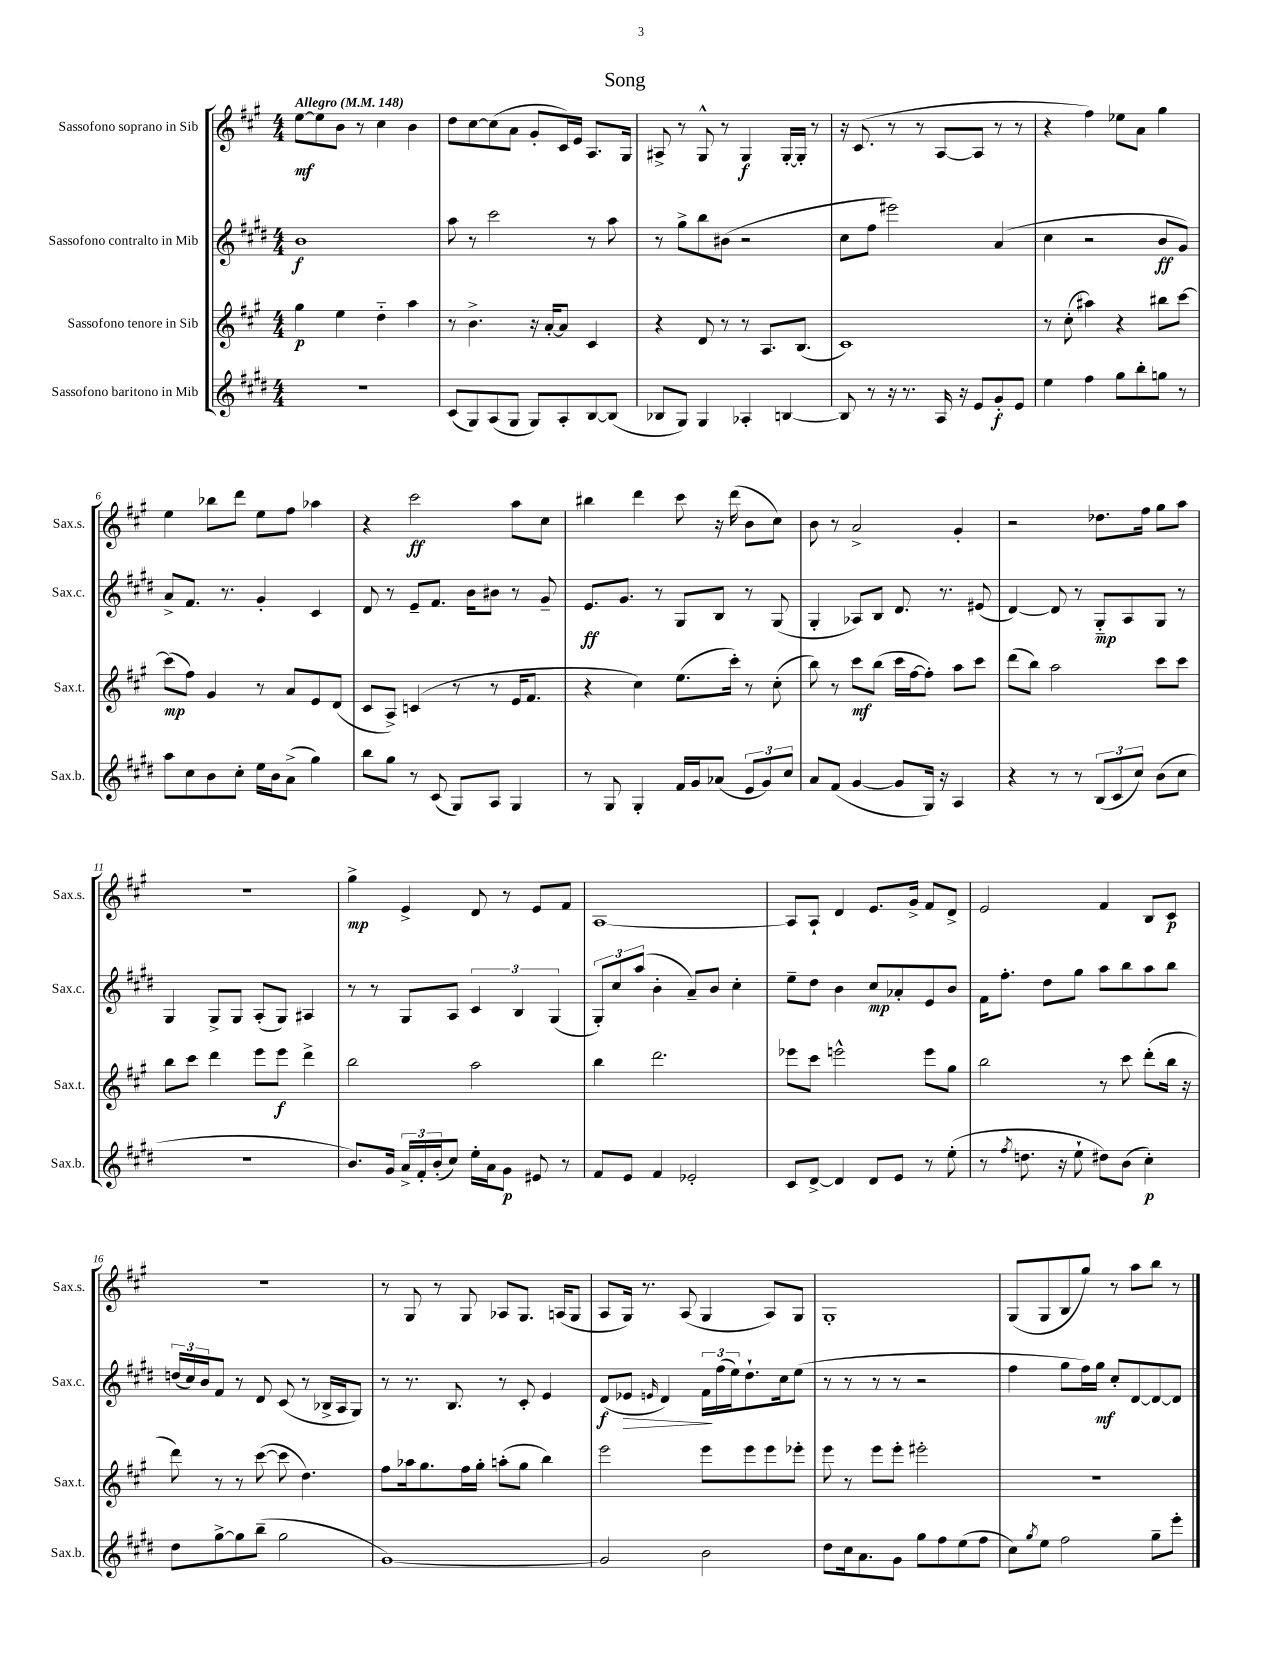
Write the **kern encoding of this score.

**kern	**dynam	**kern	**dynam	**kern	**dynam	**kern	**dynam
*part4	*part4	*part3	*part3	*part2	*part2	*part1	*part1
*staff4	*staff4	*staff3	*staff3	*staff2	*staff2	*staff1	*staff1
*I"Sassofono baritono in Mib	*	*I"Sassofono tenore in Sib	*	*I"Sassofono contralto in Mib	*	*I"Sassofono soprano in Sib	*
*I'Sax.b.	*	*I'Sax.t.	*	*I'Sax.c.	*	*I'Sax.s.	*
*clefG2	*	*clefG2	*	*clefG2	*	*clefG2	*
*k[f#c#g#d#]	*	*k[f#c#g#]	*	*k[f#c#g#d#]	*	*k[f#c#g#]	*
*M4/4	*	*M4/4	*	*M4/4	*	*M4/4	*
*MM148	*	*MM148	*	*MM148	*	*MM148	*
=1	=1	=1	=1	=1	=1	=1	=1
!	!	!	!	!	!	!LO:TX:a:B:t=Allegro	!
1r	.	4gg#\	p	1b	f	[8ee\L	mf
.	.	.	.	.	.	8ee\]	.
.	.	4ee\	.	.	.	8b\J	.
.	.	.	.	.	.	8r	.
.	.	4dd\	.	.	.	4cc#\	.
.	.	4aa\	.	.	.	4b\	.
=2	=2	=2	=2	=2	=2	=2	=2
(8c#/L	.	8r	.	8aa\	.	8dd\L	.
8G#/)	.	4.b^\	.	8r	.	[8cc#\	.
(8A/	.	.	.	2ccc#\	.	(8cc#\]	.
8G#/J	.	.	.	.	.	8a\J	.
8G#/L)	.	16r	.	.	.	8g#'/L	.
.	.	[16a'/KL	.	.	.	.	.
8A'/	.	8a/J]	.	.	.	16c#/L)	.
.	.	.	.	.	.	16e/JJ	.
[8B/	.	4c#/	.	8r	.	8.A/L	.
(8B/J]	.	.	.	8aa\	.	.	.
.	.	.	.	.	.	16G#/Jk	.
=3	=3	=3	=3	=3	=3	=3	=3
8B-X/L	.	4r	.	8r	.	8A#X^/	.
8G#/J)	.	.	.	8gg#^\L	.	8r	.
4G#/	.	8d/	.	8bb\	.	8G#^^/	.
.	.	8r	.	(8b#X\J	.	8r	.
4A-X'/	.	8r	.	2r	.	4G#/	f
.	.	8.A/L	.	.	.	.	.
[4Bn/	.	.	.	.	.	[16G#'/LL	.
.	.	(8.B/J	.	.	.	16G#'/JJ]	.
.	.	.	.	.	.	8r	.
=4	=4	=4	=4	=4	=4	=4	=4
8B/]	.	1c#)	.	8cc#\L	.	16r	.
.	.	.	.	.	.	(8.c#/	.
8r	.	.	.	8ff#\J	.	.	.
16r	.	.	.	2eee#X\)	.	8r	.
8.r	.	.	.	.	.	.	.
.	.	.	.	.	.	8r	.
16A/	.	.	.	.	.	[8A/L	.
16r	.	.	.	.	.	.	.
8e/L	.	.	.	.	.	8A/J]	.
8g#'/	f	.	.	(4a/	.	8r	.
8e/J	.	.	.	.	.	8r	.
=5	=5	=5	=5	=5	=5	=5	=5
4ee\	.	8r	.	4cc#\	.	4r	.
.	.	(8cc#'\	.	.	.	.	.
4ff#\	.	4aa#X\)	.	2r	.	4ff#\)	.
8gg#\L	.	4r	.	.	.	8ee-X\L	.
8bb'\	.	.	.	.	.	8a\J	.
8ggn\J	.	8bb#X\L	.	8b/L	ff	4gg#\	.
8r	.	[8ccc#\J	.	8g#/J)	.	.	.
!!LO:LB:g=z
=6	=6	=6	=6	=6	=6	=6	=6
8aa\L	.	(8ccc#\L]	mp	8a^/L	.	4ee\	.
8cc#\	.	8ff#\J)	.	8.f#/J	.	.	.
8b\	.	4g#/	.	.	.	8bb-X\L	.
.	.	.	.	8.r	.	.	.
8cc#'\J	.	.	.	.	.	8ddd\J	.
16ee\LL	.	8r	.	4g#'/	.	8ee\L	.
16b\J	.	.	.	.	.	.	.
(8a^\J	.	8a/L	.	.	.	8ff#\J	.
4gg#\)	.	8e/	.	4c#/	.	4aa-X\	.
.	.	(8d/J	.	.	.	.	.
=7	=7	=7	=7	=7	=7	=7	=7
8bb\L	.	8c#/L	.	8d#/	.	4r	.
8gg#\J	.	8A^/J)	.	8r	.	.	.
8r	.	(4cn/	.	8e~/L	.	2ccc#\	ff
(8c#/	.	.	.	8.f#/J	.	.	.
8G#/L)	.	8r	.	.	.	.	.
.	.	.	.	16b\KL	.	.	.
8A/J	.	8r	.	8b#X\J	.	.	.
4G#/	.	16e/KL	.	8r	.	8aa\L	.
.	.	8.f#/J	.	.	.	.	.
.	.	.	.	8g#~/	.	8cc#\J	.
=8	=8	=8	=8	=8	=8	=8	=8
8r	.	4r	.	8.e/L	ff	4bb#X\	.
8G#/	.	.	.	.	.	.	.
.	.	.	.	8.g#/J	.	.	.
4G#'/	.	4cc#\)	.	.	.	4ddd\	.
.	.	.	.	8r	.	.	.
16f#/LL	.	(8.ee\L	.	8G#/L	.	8ccc#\	.
16g#/J	.	.	.	.	.	.	.
(8a-X/J	.	.	.	8B/J	.	16r	.
.	.	16ccc#'\Jk)	.	.	.	(16ddd\	.
12e/L	.	8r	.	8r	.	8b\L	.
12g#/)	.	.	.	.	.	.	.
.	.	(8cc#'\	.	(8G#/	.	8cc#\J)	.
12cc#/J	.	.	.	.	.	.	.
=9	=9	=9	=9	=9	=9	=9	=9
8a/L	.	8bb\)	.	4G#'/	.	8b\	.
(8f#/J	.	8r	.	.	.	8r	.
[4g#/	.	8ccc#\L	mf	8A-X/L)	.	2a^/	.
.	.	(8bb\J	.	8B/J	.	.	.
8g#/L]	.	16ccc#\LL	.	8.d#/	.	.	.
.	.	[16ff#\J	.	.	.	.	.
16G#/Jk)	.	8ff#'\J])	.	.	.	.	.
16r	.	.	.	8.r	.	.	.
4A/	.	8aa\L	.	.	.	4g#'/	.
.	.	8ccc#\J	.	(8e#X/	.	.	.
=10	=10	=10	=10	=10	=10	=10	=10
4r	.	(8ddd\L	.	[4d#/)	.	2r	.
.	.	8bb\J)	.	.	.	.	.
8r	.	2aa\	.	8d#/]	.	.	.
8r	.	.	.	8r	.	.	.
(12B/L	.	.	.	8G#/L	mp	8.dd-X\L	.
12c#/	.	.	.	.	.	.	.
.	.	.	.	8A/	.	.	.
12cc#/J)	.	.	.	.	.	.	.
.	.	.	.	.	.	16ff#\Jk	.
(8b\L	.	8ccc#\L	.	8G#/J	.	8gg#\L	.
8cc#\J	.	8ccc#\J	.	8r	.	8aa\J	.
!!LO:LB:g=z
=11	=11	=11	=11	=11	=11	=11	=11
1r	.	8bb\L	.	4G#/	.	1r	.
.	.	8ccc#\J	.	.	.	.	.
.	.	4ddd\	.	8G#^/L	.	.	.
.	.	.	.	8G#/J	.	.	.
.	.	8eee\L	.	(8A'/L	.	.	.
.	.	8eee\J	f	8G#/J)	.	.	.
.	.	4ddd^\	.	4A#X/	.	.	.
=12	=12	=12	=12	=12	=12	=12	=12
8.b/L)	.	2bb\	.	8r	.	4gg#^\	mp
.	.	.	.	8r	.	.	.
16g#/Jk	.	.	.	.	.	.	.
24a^/LL	.	.	.	8G#/L	.	4e^/	.
24f#'/	.	.	.	.	.	.	.
(24b'/J	.	.	.	.	.	.	.
8cc#/J)	.	.	.	8A/J	.	.	.
16ee'\LL	.	2aa\	.	6c#/	.	8d/	.
16a\J	.	.	.	.	.	.	.
8g#\J	p	.	.	.	.	8r	.
.	.	.	.	6B/	.	.	.
8e#X/	.	.	.	.	.	8e/L	.
.	.	.	.	(6G#/	.	.	.
8r	.	.	.	.	.	8f#/J	.
=13	=13	=13	=13	=13	=13	=13	=13
8f#/L	.	4bb\	.	12G#'/L)	.	[1A	.
.	.	.	.	12cc#/	.	.	.
8e/J	.	.	.	.	.	.	.
.	.	.	.	(12aa/J	.	.	.
4f#/	.	2.ddd\	.	4b'\	.	.	.
2e-X'/	.	.	.	8a~/L)	.	.	.
.	.	.	.	8b/J	.	.	.
.	.	.	.	4cc#'\	.	.	.
=14	=14	=14	=14	=14	=14	=14	=14
8c#/L	.	8eee-X\L	.	8ee~\L	.	8A/L]	.
[8d#^/J	.	8ccc#\J	.	8dd#\J	.	8A`/J	.
4d#/]	.	2eeen^^\	.	4b\	.	4d/	.
8d#/L	.	.	.	8cc#/L	mp	8.e/L	.
8e/J	.	.	.	8a-X'/	.	.	.
.	.	.	.	.	.	16g#^/Jk	.
8r	.	8eee\L	.	8e/	.	8f#/L	.
(8ee'\	.	8gg#\J	.	8b/J	.	8d^/J	.
=15	=15	=15	=15	=15	=15	=15	=15
8r	.	2bb\	.	16f#\KL	.	2e/	.
.	.	.	.	8.ff#'\J	.	.	.
8qff#/	.	.	.	.	.	.	.
8.ddn\	.	.	.	.	.	.	.
.	.	.	.	8dd#\L	.	.	.
16r	.	.	.	.	.	.	.
8ee`\	.	.	.	8gg#\J	.	.	.
8dd#X\L)	.	8r	.	8aa\L	.	4f#/	.
(8b\J	.	8ccc#\	.	8bb\	.	.	.
4cc#'\)	p	(8ddd'\L	.	8aa\	.	8B/L	.
.	.	16bb\Jk	.	8bb\J	.	8c#/J	p
.	.	16r	.	.	.	.	.
!!LO:LB:g=z
=16	=16	=16	=16	=16	=16	=16	=16
8dd#\L	.	8ddd\)	.	(24ddn/LL	.	1r	.
.	.	.	.	24cc#/)	.	.	.
.	.	.	.	24b/J	.	.	.
[8gg#^\	.	8r	.	8f#/J	.	.	.
8gg#\]	.	8r	.	8r	.	.	.
(8bb~\J	.	([8ccc#\	.	8d#/	.	.	.
2gg#\	.	8ccc#\]	.	(8c#/	.	.	.
.	.	4.dd\)	.	8r	.	.	.
.	.	.	.	16B-X^/LL	.	.	.
.	.	.	.	16A/J	.	.	.
.	.	.	.	8G#/J)	.	.	.
=17	=17	=17	=17	=17	=17	=17	=17
[1g#)	.	8ff#\L	.	8r	.	8r	.
.	.	16aa-X\k	.	8.r	.	8G#/	.
.	.	8.gg#\	.	.	.	.	.
.	.	.	.	.	.	8r	.
.	.	.	.	8.B/	.	.	.
.	.	16ff#\L	.	.	.	8G#/	.
.	.	16gg#'\JJ	.	.	.	.	.
.	.	(8aan'\L	.	8r	.	8A-X/L	.
.	.	8gg#\J	.	8c#'/	.	8.G#/J	.
.	.	4bb\)	.	4e/	.	.	.
.	.	.	.	.	.	(16An/KL	.
.	.	.	.	.	.	8G#/J	.
=18	=18	=18	=18	=18	=18	=18	=18
2g#/]	.	2eee\	.	(8d#/L	f	8A/L	.
!	!	!	!	!	!LO:HP:b	!	!
.	.	.	.	8e-X/J	>	16G#/Jk)	.
.	.	.	.	.	.	8.r	.
.	.	.	.	16qqen/	.	.	.
.	.	.	.	4d#/)	.	.	.
.	.	.	.	.	.	(8A/	.
2b\	.	8eee\L	.	24f#\LL	.	4G#/	.
.	.	.	.	(24ff#\	]	.	.
.	.	.	.	24ee\J)	.	.	.
.	.	8eee\	.	8.dd#`\	.	.	.
.	.	8eee\	.	.	.	8A/L)	.
.	.	.	.	16cc#\k	.	.	.
.	.	8eee-X'\J	.	(8ee\J	.	8G#/J	.
=19	=19	=19	=19	=19	=19	=19	=19
8dd#\L	.	8eee\	.	8r	.	1G#'	.
16cc#\k	.	8r	.	8r	.	.	.
8.a\	.	.	.	.	.	.	.
.	.	8eee\L	.	8r	.	.	.
8g#\J	.	8eee'\J	.	8r	.	.	.
8gg#\L	.	2eee#X'\	.	2r	.	.	.
8ff#\	.	.	.	.	.	.	.
(8ee\	.	.	.	.	.	.	.
8ff#\J	.	.	.	.	.	.	.
=20	=20	=20	=20	=20	=20	=20	=20
8cc#\L)	.	1r	.	4ff#\	.	(8G#/L	.
8qgg#/	.	.	.	.	.	.	.
8ee\J	.	.	.	.	.	8G#/	.
2ff#\	.	.	.	8gg#\L	.	8B/	.
.	.	.	.	16ff#\L)	.	8gg#/J)	.
.	.	.	.	16gg#\JJ	mf	.	.
.	.	.	.	8cc#'/L	.	8r	.
.	.	.	.	[8d#/	.	8aa\L	.
8gg#~\L	.	.	.	8d#/_	.	8bb\J	.
8eee'\J	.	.	.	8d#/J]	.	8r	.
==	==	==	==	==	==	==	==
*-	*-	*-	*-	*-	*-	*-	*-
